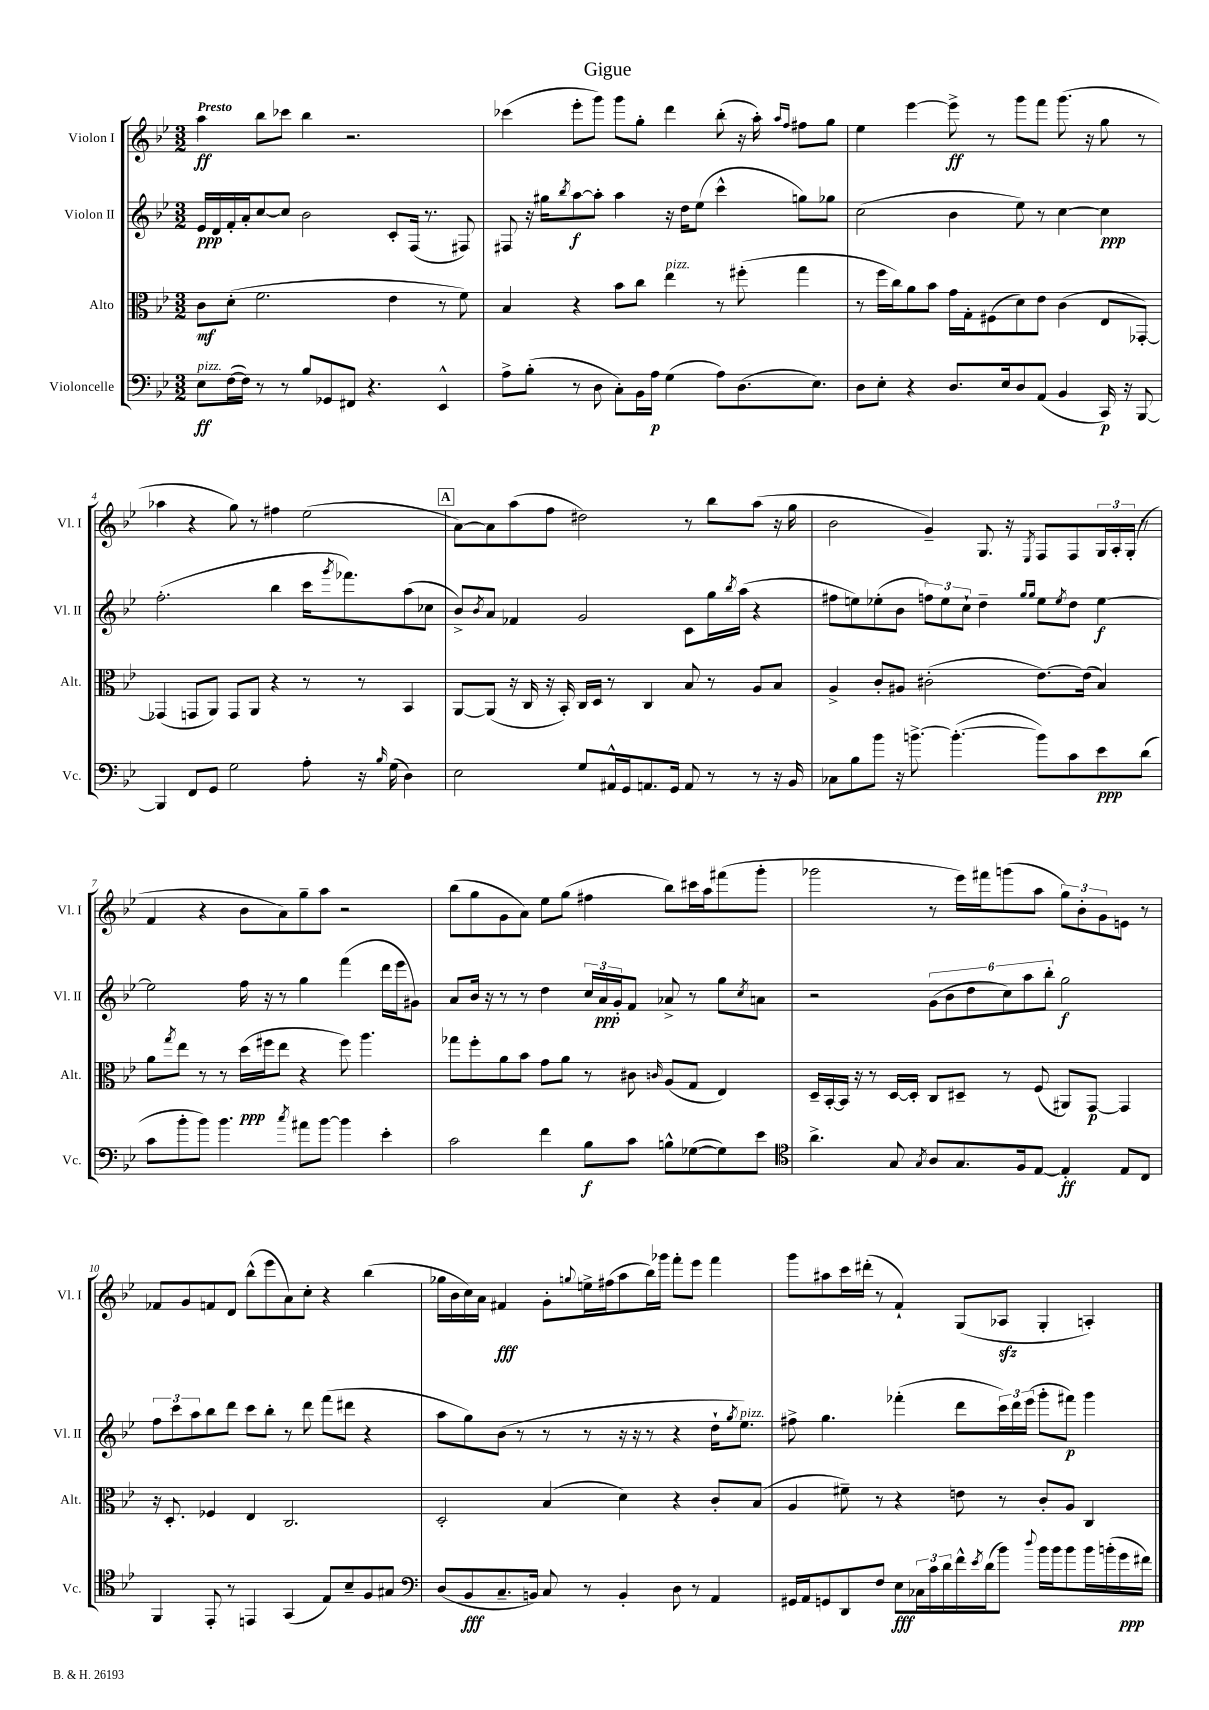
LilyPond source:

\header { title = "Gigue" }
<<
\new StaffGroup <<
\new Staff = "s0" \with { instrumentName = "Violon I" shortInstrumentName = "Vl. I" } {
    \clef treble \key bes \major \numericTimeSignature \time 3/2 \tempo "Presto"
    a''4\ff bes''8 ces'''8 bes''4 r2. |
    ces'''4( ees'''8-. g'''8) g'''8 g''8-. d'''4 bes''8-.( r16 a''16-.) \grace { a''16 f''16 } fis''8 g''8 |
    ees''4 ees'''4~ ees'''8->\ff r8 g'''8 f'''8 g'''8.( r16 g''8 r8 |
    aes''4 r4 g''8) r8 fis''4 ees''2( |
    \mark \markup { \box "A" } a'8~) a'8 a''8( f''8 dis''2) r8 bes''8 a''8( r16 g''16 |
    bes'2 g'4--) g8. r16 \acciaccatura { ees8 } f8 f8 \tuplet 3/2 { g16 a16-. g16-.( } r8 |
    f'4 r4 bes'8 a'8) g''8-- a''8 r2 |
    bes''8( g''8 g'8 a'8) ees''8 g''8( fis''4 bes''8) cis'''16 a''16 fis'''8( g'''8-. |
    ges'''2 r8 ees'''16) fis'''16 g'''8( a''8 \tuplet 3/2 { g''8) bes'8-. g'8 } e'8 r8 |
    fes'8 g'8 f'8 d'8 bes''8-^( ees'''8 a'8) c''8-. r4 bes''4( |
    ges''16 bes'16 c''16) a'16 fis'4\fff g'8-. \appoggiatura { g''8 } e''16-> fis''16( a''8 bes''16) ges'''16 f'''8-. ees'''8 f'''4 |
    g'''8 ais''8 c'''16 dis'''16-.( r8 f'4-!) g8( aes8\sfz g4-. a4-.) \bar "|." |
}
\new Staff = "s1" \with { instrumentName = "Violon II" shortInstrumentName = "Vl. II" } {
    \clef treble \key bes \major \numericTimeSignature \time 3/2
    ees'16\ppp d'16 f'16-. a'16-. c''8~ c''8 bes'2 c'8-. f16( r8. fis8) |
    fis8 r16 gis''16 \acciaccatura { bes''8 } a''8~\f a''8-. a''4 r16 d''16 ees''8( c'''4-^ g''8) ges''8 |
    c''2( bes'4 ees''8) r8 c''4~ c''4\ppp |
    f''2.-.( bes''4 c'''16 \acciaccatura { g'''8 } fes'''8.) a''8( ces''8 |
    \mark \markup { \box "A" } bes'8->) \acciaccatura { bes'8 } a'8 fes'4 g'2 c'8 g''16 \acciaccatura { bes''8 } a''16( r4 |
    fis''8 e''8) ees''8-.( bes'8 \tuplet 3/2 { f''8) ees''8 c''8-! } d''4-- \grace { g''16 g''16 } ees''8 \acciaccatura { ees''8 } d''8 ees''4~\f |
    ees''2 f''16 r16 r8 g''4 f'''4( d'''16 ees'''16 gis'8) |
    a'8 bes'16 r16 r8 r8 d''4 \tuplet 3/2 { c''16 a'16\ppp g'16-. } f'8 aes'8-> r8 g''8 \acciaccatura { c''8 } a'8 |
    r2 \tuplet 6/4 { g'8( bes'8 d''8 c''8) a''8 bes''8-. } g''2\f |
    \tuplet 3/2 { f''8 c'''8 a''8 } bes''8 d'''8 c'''8 bes''8-. r8 d'''8 f'''8( dis'''8 r4 |
    a''8 g''8) bes'8( r8 r8 r8 r16 r16 r8 r4 d''16-! \acciaccatura { g''8 } ees''8.^\markup { \italic "pizz." }) |
    fis''8-> g''4. fes'''4-.( d'''8 \tuplet 3/2 { c'''16) d'''16 ees'''16( } g'''8-. fis'''8\p) g'''4 \bar "|." |
}
\new Staff = "s2" \with { instrumentName = "Alto" shortInstrumentName = "Alt." } {
    \clef alto \key bes \major \numericTimeSignature \time 3/2
    c'8\mf d'8-.( f'2. ees'4 r8 f'8) |
    bes4 r4 bes'8 c''8 ees''4^\markup { \italic "pizz." } r8 fis''8-.( g''4 |
    r8 f''16 c''16) a'8 bes'8 g'16 g16-. fis8( d'8) ees'8 c'4( ees8 ges,8~-.) |
    ges,4( g,8 a,8) g,8 a,8 r4 r8 r8 bes,4 |
    \mark \markup { \box "A" } a,8~ a,8( r16 c16 r16 bes,16-.) c16 d16 r8 c4 bes8 r8 a8 bes8 |
    a4-> c'8-. ais8 cis'2-.( ees'8.~) ees'16( bes4) |
    a'8 \acciaccatura { g''8 } ees''8 r8 r8 d''16\ppp( fis''16 ees''8 r4 fis''8) a''4. |
    ges''8 f''8-. a'8 bes'8 g'8 a'8 r8 cis'8 \grace { c'16 } a8( g8 ees4) |
    d16-- bes,16~-. bes,16 r16 r8 d16~ d16-. c8 dis8-- r8 f8( ais,8) g,8~\p g,4 |
    r16 d8.-. fes4 ees4 c2. |
    d2-. bes4( d'4) r4 c'8-. bes8( |
    a4 fis'8--) r8 r4 e'8 r8 c'8-. a8 c4 \bar "|." |
}
\new Staff = "s3" \with { instrumentName = "Violoncelle" shortInstrumentName = "Vc." } {
    \clef bass \key bes \major \numericTimeSignature \time 3/2
    ees8\ff^\markup { \italic "pizz." } f16~( f16) r8 r8 bes8 ges,8 fis,8 r4. ees,4-^ |
    a8-> bes8-.( r8 d8 c8-.) bes,16 a16\p g4( a8) d8.( ees8.) |
    d8 ees8-. r4 d8. ees16 d8 a,8( bes,4 c,16\p) r16 bes,,8~ |
    bes,,4 f,8 g,8 g2 a8-. r16 \grace { bes16 } g16( d4) |
    \mark \markup { \box "A" } ees2 g8 ais,16-^ g,16 a,8. g,16 a,8 r8 r8 r16 bes,16 |
    ces8 bes8 bes'8 r16 b'8.~-> b'4.~-.( b'8) c'8 ees'8\ppp d'8( |
    c'8 bes'8-. bes'8) bes'4. \acciaccatura { c''8 } ais'8 bes'8~ bes'4 ees'4-. |
    c'2 f'4 bes8\f c'8 b8-^ ges8~( ges8) ees'8 |
    \clef tenor a'4.-> g8 \acciaccatura { g8 } a8 g8. f16 ees8~ ees4-.\ff ees8 c8 |
    f,4 ees,8-. r8 e,4 g,4( ees8) bes8-- f8 gis8 |
    \clef bass d8( bes,8\fff c8.-- b,16) c8 r8 b,4-. d8 r8 a,4 |
    gis,16 a,16 g,8 d,8 f8 ees8\fff \tuplet 3/2 { ces16 c'16 d'16 } f'16-^ \acciaccatura { ees'8 } d'16( bes'8) \appoggiatura { d''8 } bes'16 bes'16 bes'8 bes'16 b'16-.( g'16\ppp fis'16) \bar "|." |
}
>>
>>
